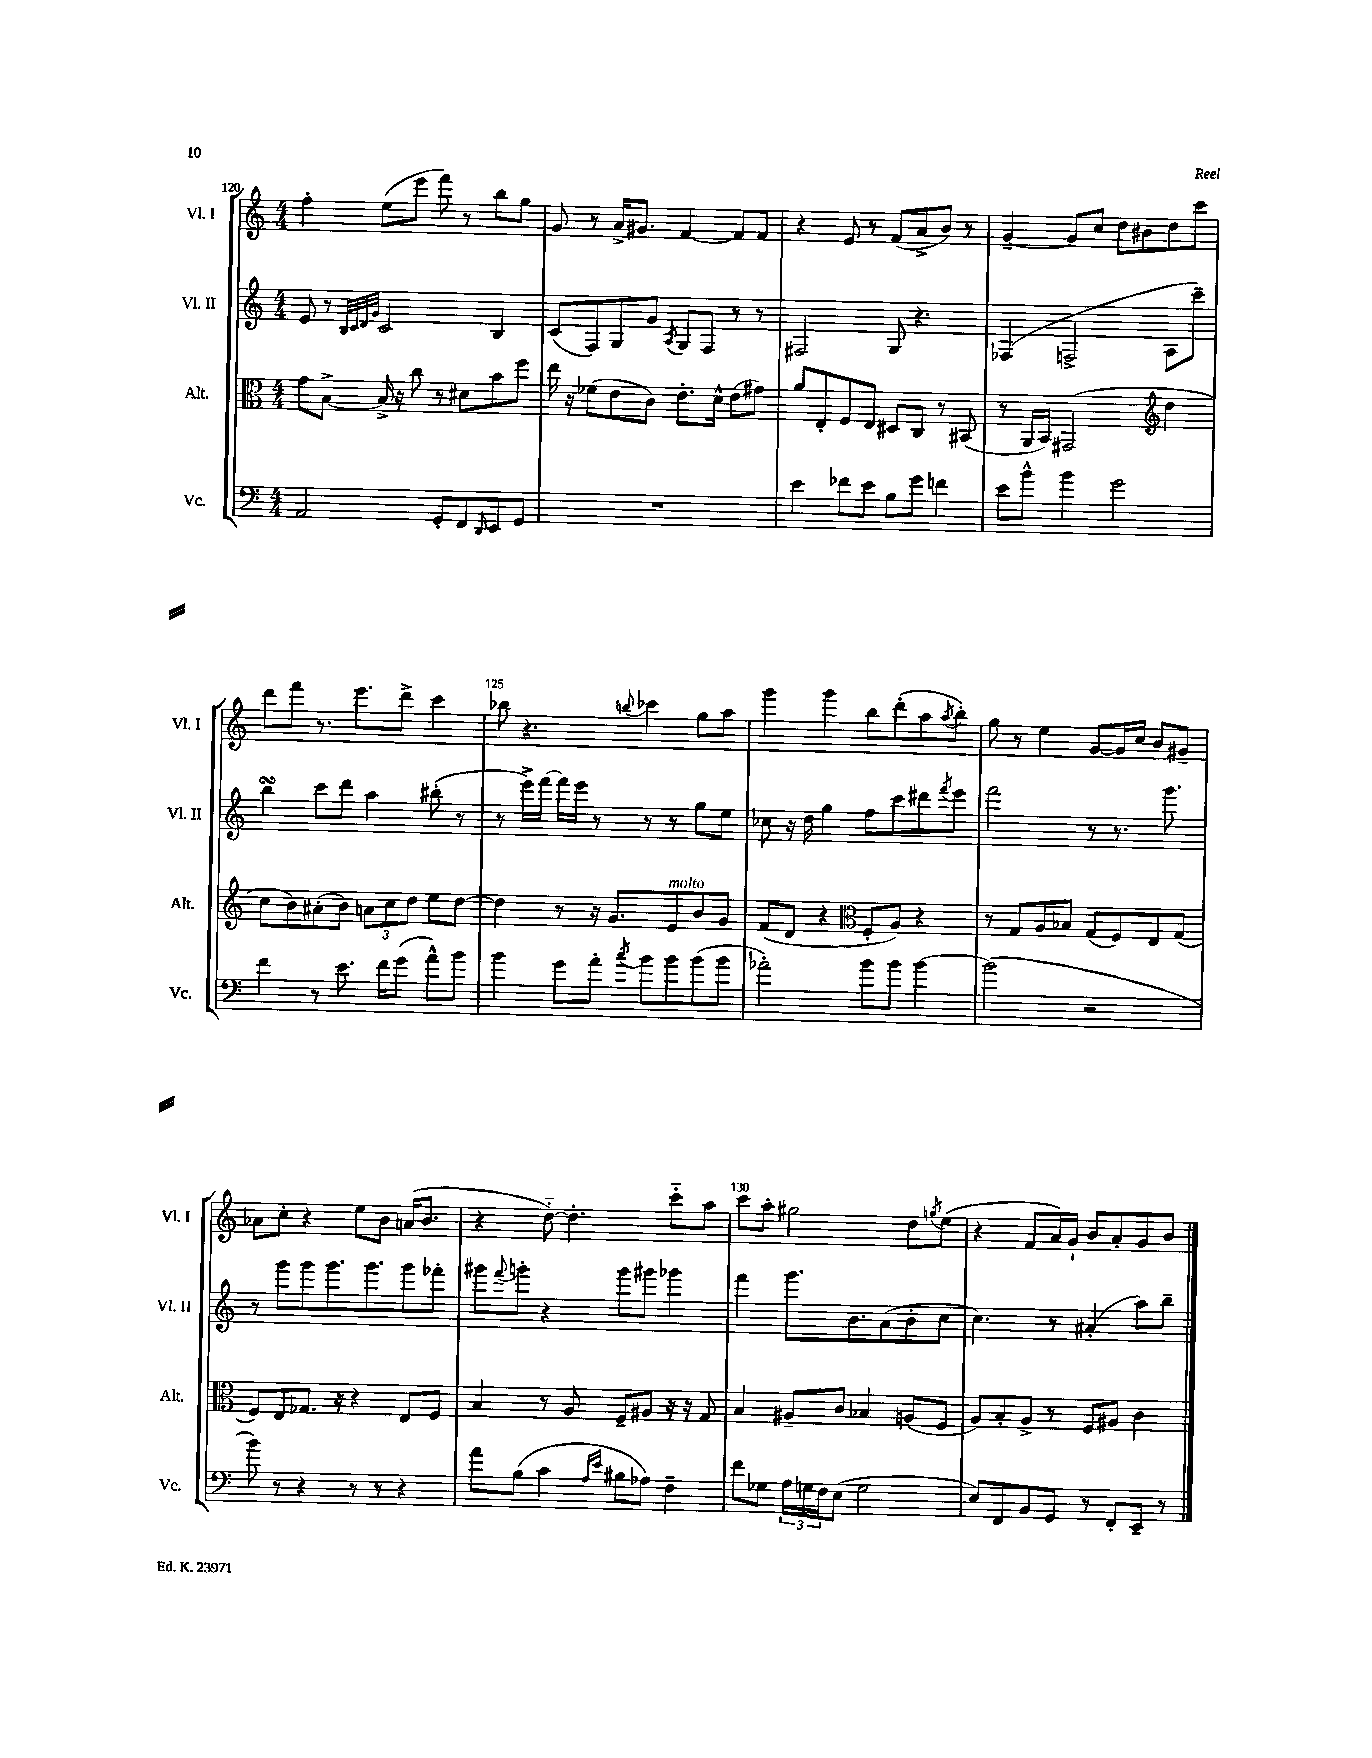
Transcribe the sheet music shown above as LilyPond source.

<<
\new StaffGroup <<
\new Staff = "s0" \with { instrumentName = "Vl. I" shortInstrumentName = "Vl. I" } {
    \clef treble \key c \major \numericTimeSignature \time 4/4
    f''4-. e''8( e'''8 f'''8) r8 b''8 g''8 |
    g'8 r8 a'16-> gis'8. f'4~ f'8 f'8 |
    r4 e'8 r8 f'8( a'8-> b'8) r8 |
    g'4~-- g'8 c''8 d''8 bis'8 d''8 c'''8 |
    d'''8 f'''8 r8. e'''8. d'''8-> c'''4 |
    bes''8 r4. \appoggiatura { b''8 } ces'''4 g''8 a''8 |
    g'''4 g'''4 b''8 d'''8-.( a''8 \acciaccatura { a''8 } b''8-.) |
    g''8 r8 e''4 g'8~ g'16 c''16 b'8 gis'8-- |
    aes'8 c''8-. r4 e''8 b'8 a'16( b'8. |
    r4 d''8~-_) d''4.-. c'''8-_ a''8 |
    c'''8 a''8-. gis''2 d''8 \acciaccatura { g''8 } e''8( |
    r4 f'8 a'16) g'16-! b'8 a'8-. g'8 b'8 \bar "|." |
}
\new Staff = "s1" \with { instrumentName = "Vl. II" shortInstrumentName = "Vl. II" } {
    \clef treble \key c \major \numericTimeSignature \time 4/4
    e'8 r8 \grace { b32 c'32 d'32 g'32 } c'2 b4 |
    c'8( f8) g8 g'8 \acciaccatura { a8 } g8 f8 r8 r8 |
    fis2 g8 r4. |
    fes4( f2-> a8 c'''8--) |
    b''4\turn c'''8 d'''8 a''4 bis''8-.( r8 |
    r8 e'''16->) f'''16~ f'''16 e'''16 r8 r8 r8 g''8 e''8 |
    ces''8 r16 d''16 g''4 f''8 c'''8 dis'''8 \acciaccatura { f'''8 } e'''8 |
    f'''2 r8 r8. g'''8. |
    r8 g'''8 g'''8 g'''8. g'''8. g'''8 fes'''8-. |
    gis'''8 \appoggiatura { f'''8 } g'''8-. r4 g'''8 gis'''8 ges'''4 |
    f'''4 g'''8. b'8. a'8( b'8-. c''8 |
    c''4.) r8 ais'4-.( a''8) b''8-- \bar "|." |
}
\new Staff = "s2" \with { instrumentName = "Alt." shortInstrumentName = "Alt." } {
    \clef alto \key c \major \numericTimeSignature \time 4/4
    g'8 b8~-> b16-> r16 c''8 r8 dis'8 b'8 f''8 |
    e''16 r16 fes'8( e'8 c'8) e'8.-. d'16-^ e'8( gis'8) |
    a'8 e8-. f8 e8 dis8 c8 r8 bis,8( |
    r8 a,16 b,16) gis,2( \clef treble d''4 |
    c''8 b'8) ais'8-.( b'8) \tuplet 3/2 { a'8 c''8 d''8 } e''8 d''8~ |
    d''4 r8 r16 g'8. e'8^\markup { \italic "molto" } b'8 g'8 |
    f'8( d'8 r4 \clef alto f8-. a8) r4 |
    r8 g8 a8 bes8 g8( f8) e8 g8( |
    f8) e8 ges8. r16 r4 e8 f8 |
    b4 r8 a8 f8-- ais8 r16 r16 g8 |
    b4 ais8-- c'8 bes4 a8( f8 |
    a8) b8-. a8-> r8 f8 ais8 c'4 \bar "|." |
}
\new Staff = "s3" \with { instrumentName = "Vc." shortInstrumentName = "Vc." } {
    \clef bass \key c \major \numericTimeSignature \time 4/4
    a,2 g,8-. f,8 \grace { d,16 } e,8 g,8 |
    R1 |
    e'4 fes'8 e'8 b8 g'8 f'4 |
    e'8 b'8-^ b'4 g'2 |
    f'4 r8 e'8. f'16 g'8( a'8-^) b'8 |
    b'4 g'8 a'8-. \acciaccatura { c''8 } b'8 b'8 b'8( b'8 |
    aes'2-.) b'8 b'8 b'4~ |
    b'2( r2 |
    b'8) r8 r4 r8 r8 r4 |
    a'8 b8( c'4 \grace { a16 e'16 } bis8 aes8) f4-- |
    f'8 ges8 \tuplet 3/2 { a16 g16 f16 } e8( g2 |
    e8) f,8 b,8 g,8 r8 f,8-. e,8-- r8 \bar "|." |
}
>>
>>
\layout { \context { \Score currentBarNumber = #120 \override BarNumber.break-visibility = ##(#f #t #t) barNumberVisibility = #(every-nth-bar-number-visible 5) } }
